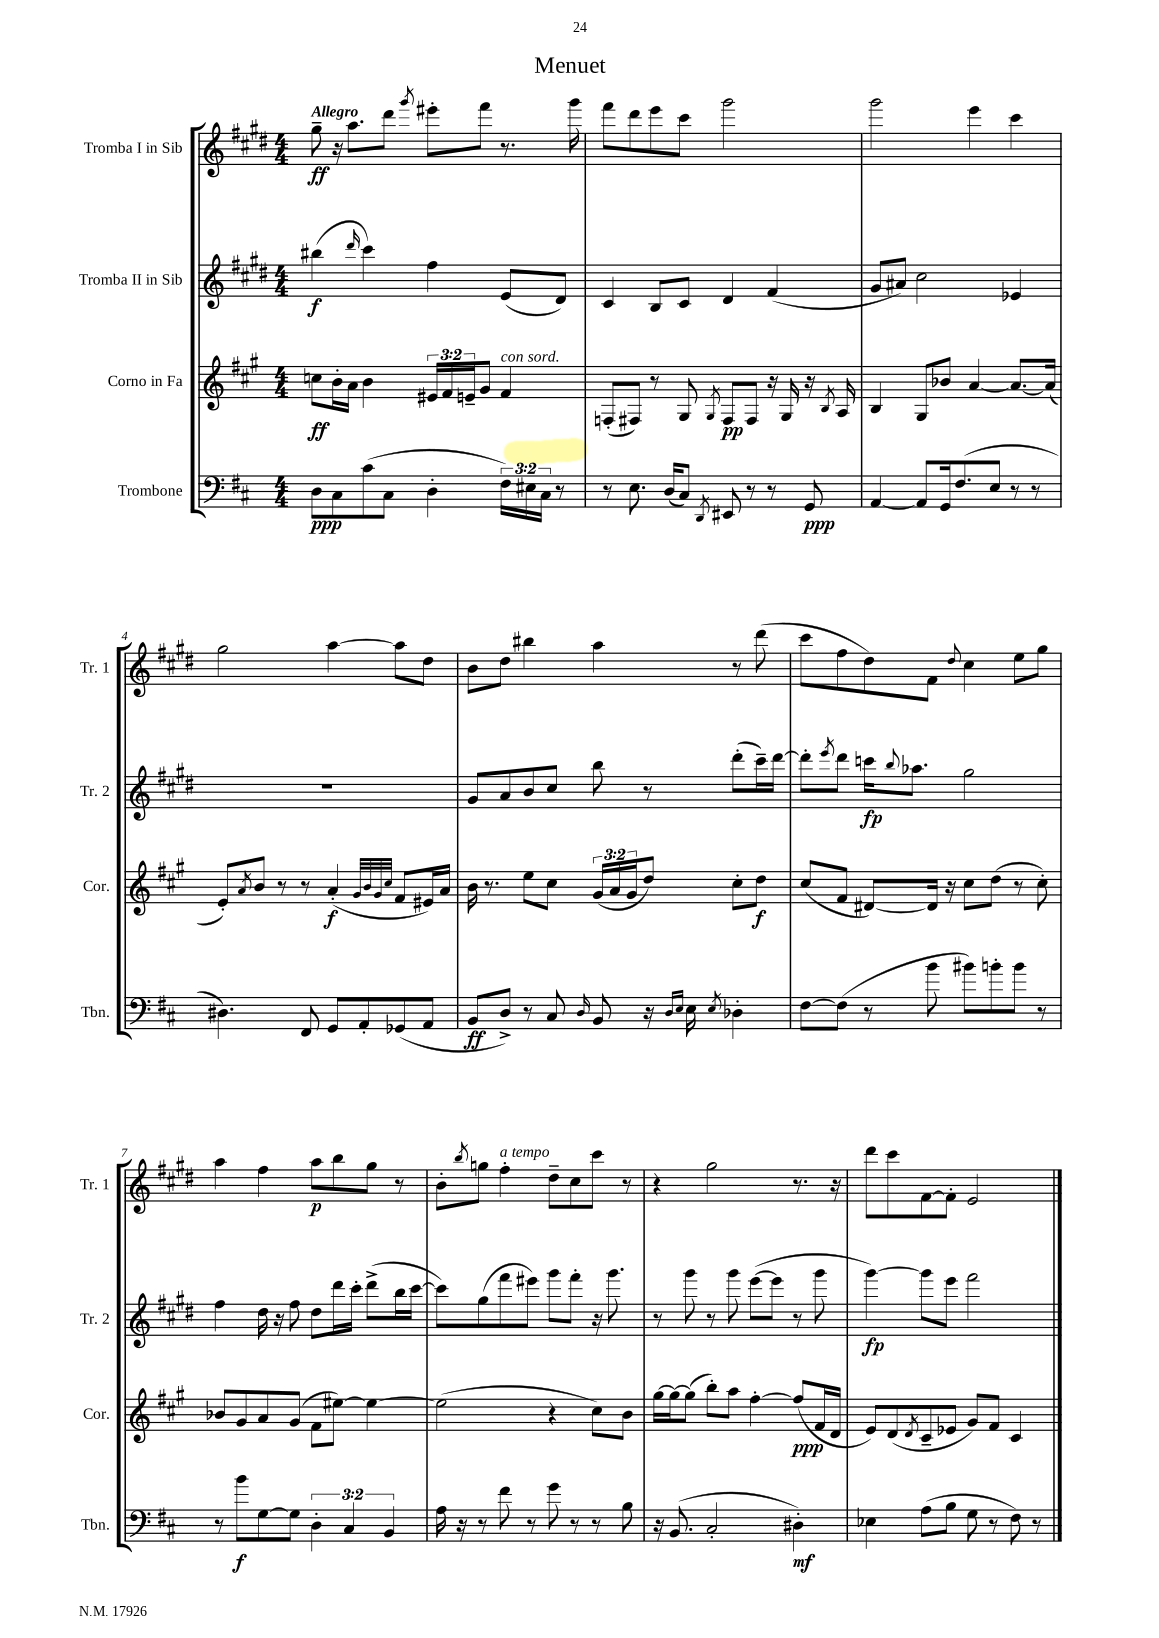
\header { title = "Menuet" }
<<
\new StaffGroup <<
\new Staff = "s0" \with { instrumentName = "Tromba I in Sib" shortInstrumentName = "Tr. 1" } {
    \clef treble \key e \major \numericTimeSignature \time 4/4 \tempo "Allegro"
    gis''8--\ff r16 a''8. dis'''8 \acciaccatura { gis'''8 } eis'''8-. fis'''8 r8. gis'''16 |
    fis'''8 dis'''8 e'''8 cis'''8 gis'''2 |
    gis'''2 e'''4 cis'''4 |
    gis''2 a''4~ a''8 dis''8 |
    b'8 dis''8 bis''4 a''4 r8 dis'''8( |
    cis'''8 fis''8 dis''8) fis'8 \appoggiatura { dis''8 } cis''4 e''8 gis''8 |
    a''4 fis''4 a''8\p b''8 gis''8 r8 |
    b'8-. \acciaccatura { b''8 } g''8 fis''4-.^\markup { \italic "a tempo" } dis''8-- cis''8 cis'''8 r8 |
    r4 gis''2 r8. r16 |
    dis'''8 cis'''8 fis'8~ fis'8-. e'2 \bar "|." |
}
\new Staff = "s1" \with { instrumentName = "Tromba II in Sib" shortInstrumentName = "Tr. 2" } {
    \clef treble \key e \major \numericTimeSignature \time 4/4
    bis''4\f( \grace { dis'''16 } cis'''4) fis''4 e'8( dis'8) |
    cis'4 b8 cis'8 dis'4 fis'4( |
    gis'8 ais'8) cis''2 ees'4 |
    R1 |
    gis'8 a'8 b'8 cis''8 b''8 r8 dis'''8-.( cis'''16--) dis'''16~ |
    dis'''8-. \acciaccatura { e'''8 } dis'''8 c'''16\fp \appoggiatura { b''8 } aes''8. gis''2 |
    fis''4 dis''16 r16 fis''8 dis''8 dis'''16 cis'''16-. dis'''8->( b''16 cis'''16~ |
    cis'''8) gis''8( fis'''8 eis'''8) gis'''8 fis'''8-. r16 gis'''8. |
    r8 gis'''8 r8 gis'''8 e'''8~( e'''8 r8 gis'''8 |
    gis'''4~\fp) gis'''8 e'''8 fis'''2 \bar "|." |
}
\new Staff = "s2" \with { instrumentName = "Corno in Fa" shortInstrumentName = "Cor." } {
    \clef treble \key a \major \numericTimeSignature \time 4/4 \override Staff.TupletNumber.text = #tuplet-number::calc-fraction-text
    c''8\ff b'16-. a'16 b'4 \tuplet 3/2 { eis'16 fis'16 e'16-- } gis'8 fis'4^\markup { \italic "con sord." } |
    f8-.( fis8) r8 gis8 \acciaccatura { gis8 } fis8\pp fis8 r16 gis16 r16 \acciaccatura { b8 } a16 |
    b4 gis8 bes'8 a'4~ a'8.~ a'16( |
    e'8-.) \acciaccatura { a'8 } b'8 r8 r8 a'4-.\f( \grace { gis'32 b'32 gis'32 cis''32 } fis'8 eis'16) a'16 |
    b'16 r8. e''8 cis''8 \tuplet 3/2 { gis'16( a'16 gis'16 } d''8) cis''8-. d''8\f |
    cis''8( fis'8 dis'8~) dis'16 r16 cis''8 d''8( r8 cis''8-.) |
    bes'8 gis'8 a'8 gis'8( fis'8 eis''8~) eis''4~ |
    eis''2( r4 cis''8) b'8 |
    gis''16~ gis''16~ gis''8( b''8-.) a''8 fis''4~-. fis''8\ppp( fis'16 d'16 |
    e'8) d'8( \acciaccatura { d'8 } cis'8-- ees'8 gis'8) fis'8 cis'4 \bar "|." |
}
\new Staff = "s3" \with { instrumentName = "Trombone" shortInstrumentName = "Tbn." } {
    \clef bass \key d \major \numericTimeSignature \time 4/4 \override Staff.TupletNumber.text = #tuplet-number::calc-fraction-text
    d8\ppp cis8 cis'8( cis8 d4-. \tuplet 3/2 { fis16) eis16 cis16 } r8 |
    r8 e8. d16( cis8) \acciaccatura { d,8 } eis,8 r8 r8 g,8\ppp |
    a,4~ a,8 g,16 fis8.( e8 r8 r8 |
    dis4.) fis,8 g,8 a,8-. ges,8( a,8 |
    b,8\ff d8->) r8 cis8 \grace { d16 } b,8 r16 \grace { d16 e16 } e16 \acciaccatura { e8 } des4-. |
    fis8~ fis8( r8 b'8 bis'8) b'8-. b'8 r8 |
    r8 b'8\f g8~ g8 \tuplet 3/2 { d4-. cis4 b,4 } |
    a16 r16 r8 fis'8 r8 g'8 r8 r8 b8 |
    r16 b,8.( cis2-. dis4-.\mf) |
    ees4 a8( b8 g8 r8 fis8) r8 \bar "|." |
}
>>
>>
